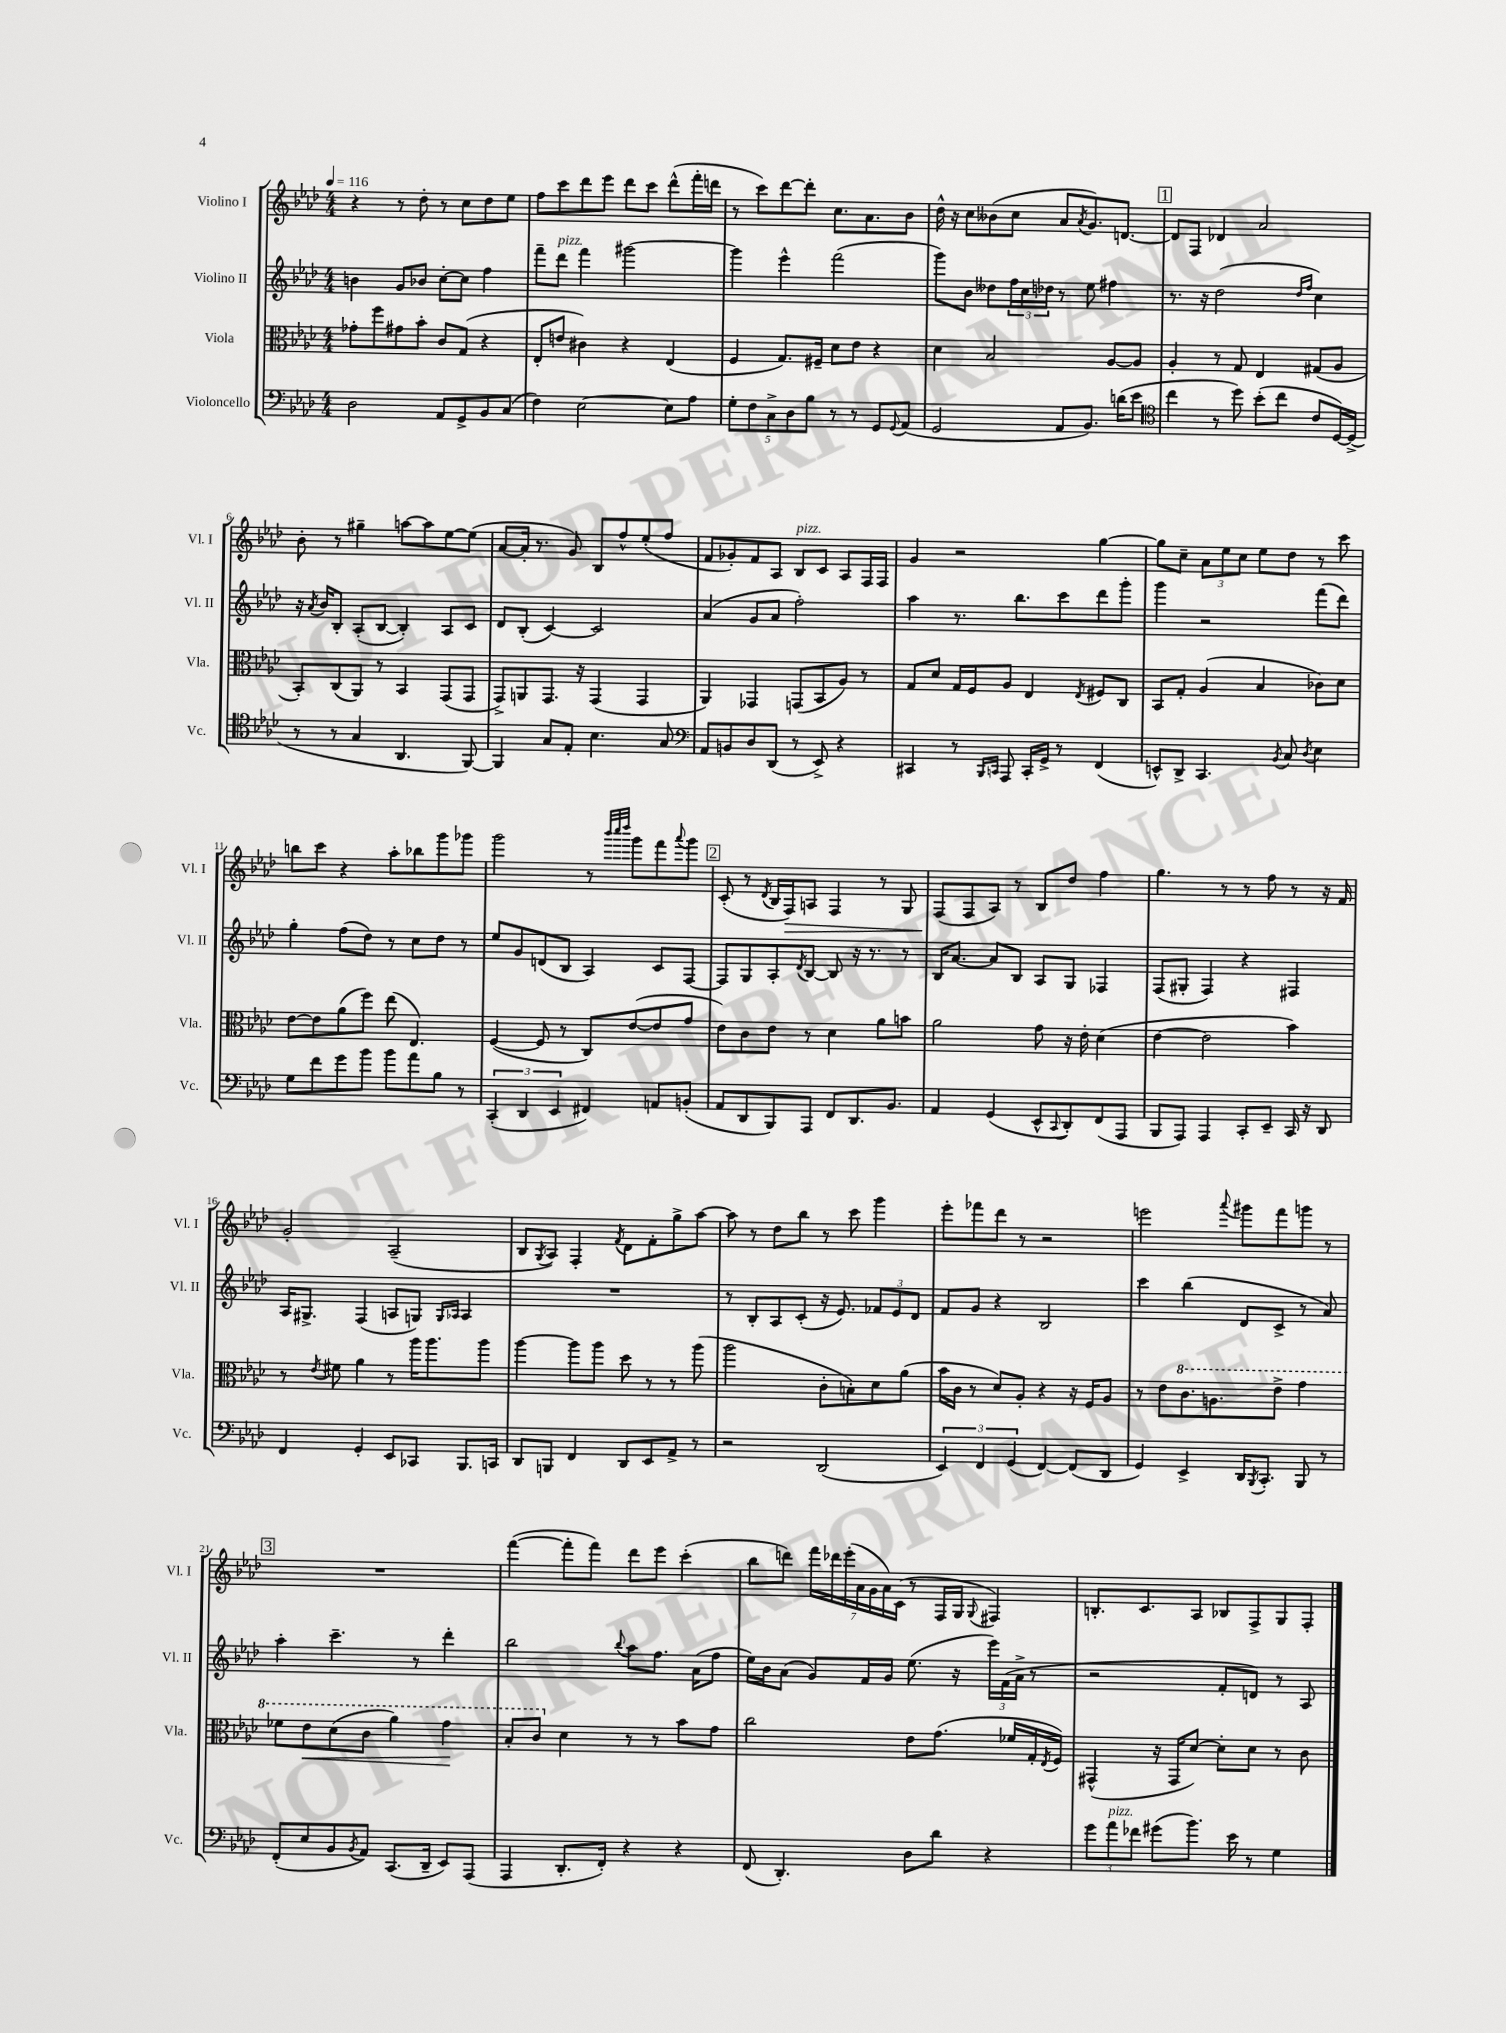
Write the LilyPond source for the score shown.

<<
\new StaffGroup <<
\new Staff = "s0" \with { instrumentName = "Violino I" shortInstrumentName = "Vl. I" } {
    \clef treble \key aes \major \numericTimeSignature \time 4/4 \tempo 4 = 116
    r4 r8 des''8-. r8 c''8 des''8 ees''8 |
    f''8 c'''8 des'''8 ees'''8 des'''8 c'''8 des'''8-^( f'''16-. d'''16 |
    r8 c'''8) des'''8~ des'''8-. c''8. aes'8. bes'8 |
    des''16-^ r16 c''8 beses'8( c''8 aes'8 \acciaccatura { aes'8 } g'8.) d'8.~ |
    \mark \markup { \box "1" } d'8 f8 des'4 aes'2 |
    bes'8-. r8 gis''4-- a''8~ a''8 ees''8~ ees''8( |
    aes'8~ aes'16-. r8. g'8) bes8 f''8-^ ees''8-.( f''8 |
    f'8 ges'8-.) f'8 aes8 bes8^\markup { \italic "pizz." } c'8 aes8 f16 f16 |
    g'4 r2 g''4~ |
    g''8 c''8-- \tuplet 3/2 { aes'8 ees''8 c''8 } ees''8 des''8 r8 c'''8 |
    b''8 c'''8 r4 aes''8-. bes''8 g'''8 ges'''8 |
    g'''2 r8 \grace { bes'''32 c''''32 des''''32 } g'''8 f'''8 \appoggiatura { aes'''8 } g'''8 |
    \mark \markup { \box "2" } c'8-.( r8 \acciaccatura { des'8 } bes16 f16\>) a8 f4 r8 g8 |
    f8\!( f8 aes8) r8 bes8 des''8 f''4 |
    g''4. r8 r8 f''8 r8 r16 f'16 |
    g'2-. aes2--( |
    bes8 \acciaccatura { g8 } aes8) f4-. \acciaccatura { f'8 } des'8 f'8-. g''8-> aes''8~ |
    aes''8 r8 des''8 bes''8 r8 c'''8 g'''4 |
    ees'''8-. fes'''8 des'''8 r8 r2 |
    e'''2 \appoggiatura { aes'''8 } gis'''8 f'''8 g'''8 r8 |
    \mark \markup { \box "3" } R1 |
    f'''4~( f'''8-. f'''8) des'''8 ees'''8 c'''4-.( |
    bes''8 d'''8) \tuplet 7/4 { f'''16 des'''16 ees'''16-.( aes'16 g'16 aes'16) c'16( } r8 f16 g16 \appoggiatura { g8 } fis4) |
    b8.-. c'8. aes8 bes8 f8-> g8 f8-. \bar "|." |
}
\new Staff = "s1" \with { instrumentName = "Violino II" shortInstrumentName = "Vl. II" } {
    \clef treble \key aes \major \numericTimeSignature \time 4/4
    b'4 g'8 bes'8 c''8~-. c''8 f''4 |
    f'''8-- des'''8^\markup { \italic "pizz." } f'''4 gis'''2~ |
    gis'''4 ees'''4-^ f'''2( |
    g'''8) bes'8 deses''8 \tuplet 3/2 { f''16 c''16 des''16 } r8 ees''8 fis''4 |
    \mark \markup { \box "1" } r8. r16 des''2( \grace { des''16 f''16 } c''4) |
    r16 \acciaccatura { aes'8 } bes'16 bes8-. aes8-.( bes8~ bes4-.) aes8 c'8 |
    des'8 bes8-.( c'4~) c'2 |
    aes'4( g'8 aes'8 f''2-.) |
    aes''4 r8. bes''8. c'''8 des'''8 g'''8-. |
    g'''4 r2 f'''8( des'''8) |
    g''4-. f''8( des''8) r8 c''8 des''8 r8 |
    ees''8 g'8 d'8( bes8 aes4) c'8 f8~ |
    \mark \markup { \box "2" } f8 g8 aes8-. \acciaccatura { des'8 } bes8~ bes8 r16 r8. r8 |
    bes16 aes'8.~ aes'8 bes8 aes8 g8 fes4 |
    f8( gis8-. f4) r4 fis4 |
    aes16 gis8.-> f4( a8 g8) \grace { g16 aes16 } aes4 |
    R1 |
    r8 bes8-. aes8 c'8-.( r16 ees'8.) \tuplet 3/2 { fes'8 ees'8 des'8 } |
    f'8 g'8 r4 bes2 |
    c'''4 bes''4( des'8 c'8-> r8 aes'8) |
    \mark \markup { \box "3" } aes''4-. c'''4.-- r8 des'''4-. |
    bes''2 \appoggiatura { bes''8 } aes''8 f''8. aes'16( f''8 |
    ees''16) bes'16 aes'8( g'8) f'16 g'16 ees''8.( r16 \tuplet 3/2 { ees'''16) f'16( aes'16-> } r8 |
    r2 f'8-. d'8) r8 aes8 \bar "|." |
}
\new Staff = "s2" \with { instrumentName = "Viola" shortInstrumentName = "Vla." } {
    \clef alto \key aes \major \numericTimeSignature \time 4/4
    ges'8-. f''8 gis'8 bes'8-. c'8 g8( r4 |
    ees8-. e'8 cis'4) r4 ees4( |
    f4 g8.) fis16-- des'8 ees'8 r4 |
    des'4 bes2 aes8~ aes8 |
    \mark \markup { \box "1" } aes4-. r8 g8 ees4 gis8( aes8 |
    bes,8-.) c8( aes,8) r8 bes,4 g,8( g,8 |
    g,8->) a,8 g,8. r16 g,4( g,4 |
    aes,4) ges,4 g,8( bes,8 aes8) r8 |
    g8 des'8 g16 f16 aes8 ees4 \acciaccatura { ees8 } fis8 c8 |
    bes,8 g8-. aes4( bes4 ces'8) des'8 |
    ees'8~ ees'8 aes'8( f''8) ees''8( ees4.) |
    f4~( f8 r8 c8) ees'8~( ees'8 g'8 |
    \mark \markup { \box "2" } ees'8) c'8 ees'8 r8 des'4 aes'8 b'8 |
    aes'2 g'8 r16 ees'16-. des'4( |
    ees'4~ ees'2 bes'4) |
    r8 \acciaccatura { ees'8 } fis'8 aes'4 r8 aes''16 aes''8. aes''8 |
    aes''4~ aes''8 aes''8 des''8 r8 r8 aes''8( |
    aes''2 c'8-. b8-.) des'8 aes'8( |
    bes'16 c'16 r8 des'8) aes8-. r4 r16 f16 aes8 |
    r8 ees'8 \ottava #1 c''8. a'8. ees''8-> g''4 |
    \mark \markup { \box "3" } fes''8 ees''8\< des''8( c''8 aes''4) g''4\! |
    bes'8-. c''8 \ottava #0 des'4 r8 r8 bes'8 g'8 |
    c''2 ees'8 g'8.( fes'16 g16-. \acciaccatura { ees8 } f16) |
    gis,4-^( r16 gis,16 des'8~) des'8-. des'8 r8 c'8 \bar "|." |
}
\new Staff = "s3" \with { instrumentName = "Violoncello" shortInstrumentName = "Vc." } {
    \clef bass \key aes \major \numericTimeSignature \time 4/4
    des2 aes,8 g,8-> bes,8 c8( |
    f4) ees2~ ees8 aes8 |
    \tuplet 5/4 { g8-. f8 c8-> des8 bes8 } r8 r8 g,8 \appoggiatura { g,8 } aes,8( |
    g,2 aes,8 bes,8.) d'16( ees'8 |
    \mark \markup { \box "1" } \clef tenor c''4 r8 des''8) bes'8-.( c''8 c'8 des16~) des16->( |
    r8 r8 g4 aes,4. f,8~) |
    f,4 g8 ees8-. bes4. g8 |
    \clef bass aes,8 b,8 des8 des,8( r8 ees,8->) r4 |
    cis,4 r8 \grace { bes,,16 c,16 } aes,,8 c,16-. g,16-> r8 f,4( |
    e,8-^) des,8-> c,4. \acciaccatura { bes,8 } c8 \acciaccatura { des8 } ees4 |
    g8 f'8 g'8 bes'8 bes'8 aes'8 bes8 r8 |
    \tuplet 3/2 { c,4-.( des,4 ees,4 } fis,4) a,8 b,8-.( |
    \mark \markup { \box "2" } aes,8 des,8 bes,,8) aes,,8 f,8 des,8. bes,8. |
    aes,4 g,4( ees,8-^ \appoggiatura { c,8 } des,8-.) f,8( aes,,8 |
    bes,,8 aes,,8) aes,,4 c,8-. ees,8-- c,16 r16 des,8 |
    f,4 g,4-. ees,8 ces,8 bes,,8. c,16 |
    des,8 b,,8 f,4 des,8 ees,8 aes,8-> r8 |
    r2 des,2( |
    \tuplet 3/2 { ees,4) f,4 g,4( } f,4~) f,8( des,8 |
    g,4) ees,4-> des,16 \acciaccatura { bes,,8 } c,8.-. bes,,8 r8 |
    \mark \markup { \box "3" } f,8-.( ees8 bes,8 \acciaccatura { bes,8 } aes,8) c,8.( des,16-- ees,8) aes,,8( |
    aes,,4 des,8.-. f,16-.) r4 r4 |
    f,8( des,4.-.) des8 des'8 r4 |
    \tuplet 3/2 { g'8 aes'8^\markup { \italic "pizz." } fes'8 } gis'8( bes'8.) ees'16 r8 g4 \bar "|." |
}
>>
>>
